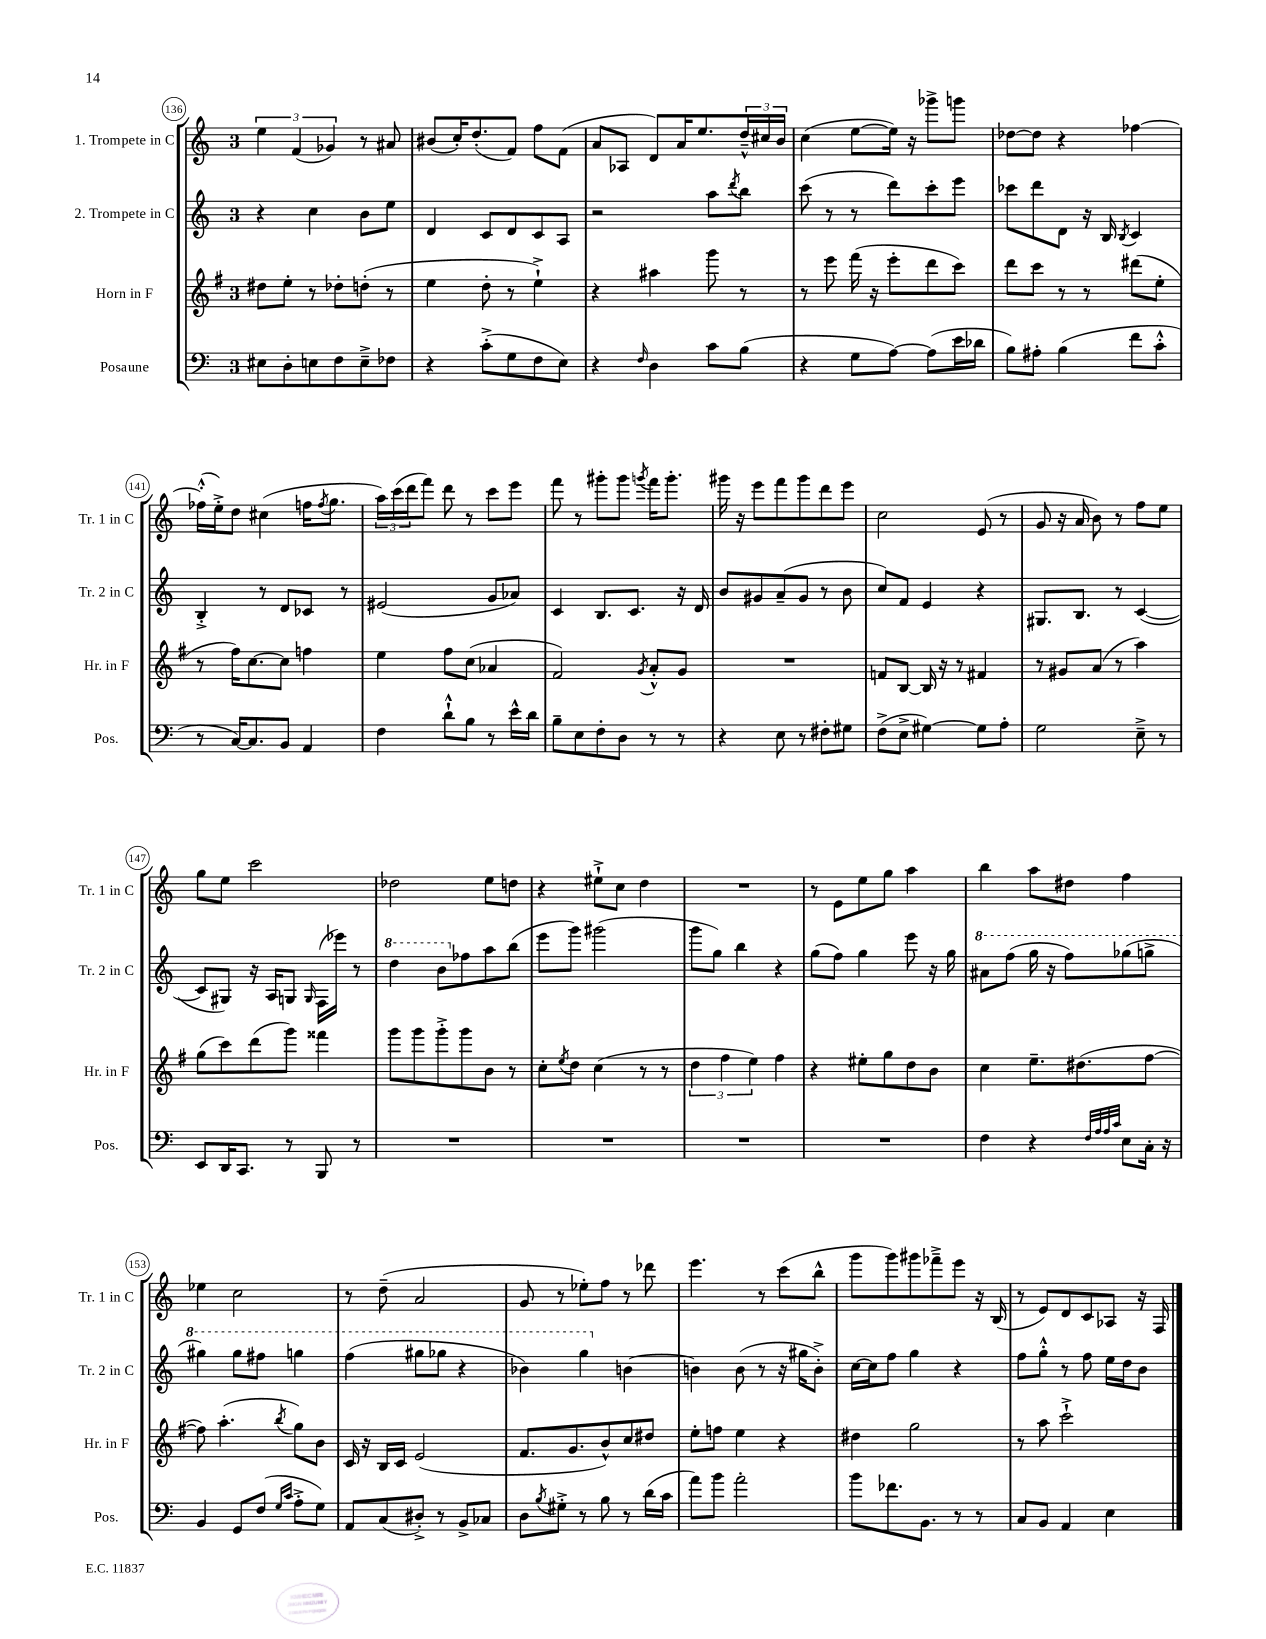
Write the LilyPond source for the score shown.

<<
\new StaffGroup <<
\new Staff = "s0" \with { instrumentName = "1. Trompete in C" shortInstrumentName = "Tr. 1 in C" } {
    \clef treble \key c \major \once \override Staff.TimeSignature.style = #'single-digit \time 3/4
    \tuplet 3/2 { e''4 f'4( ges'4) } r8 ais'8 |
    bis'8( c''16-.) d''8.-.( f'8) f''8 f'8( |
    a'8 aes8 d'8) a'16 e''8. \tuplet 3/2 { d''16---^ cis''16 b'16 } |
    c''4( e''8~ e''16) r16 ges'''8-> g'''8 |
    des''8~ des''8 r4 fes''4~ |
    fes''16-.-^( e''16-.->) d''8 cis''4( f''16 \acciaccatura { f''8 } g''8. |
    \tuplet 3/2 { a''16) c'''16( d'''16 } f'''8) d'''8 r8 c'''8 e'''8 |
    f'''8 r8 gis'''8-. gis'''8 \acciaccatura { g'''8 } f'''16 g'''8.-. |
    gis'''16 r16 e'''8 f'''8 gis'''8 d'''8 e'''8 |
    c''2 e'8( r8 |
    g'8 r16 a'16 b'8) r8 f''8 e''8 |
    g''8 e''8 c'''2 |
    des''2 e''8 d''8 |
    r4 eis''8-!-> c''8 d''4 |
    R2. |
    r8 e'8 e''8 g''8 a''4 |
    b''4 a''8 dis''8 f''4 |
    ees''4 c''2 |
    r8 d''8--( a'2 |
    g'8 r8 ees''8-.) f''8 r8 des'''8 |
    e'''4. r8 c'''8( b''8-^ |
    g'''8 g'''8) gis'''8 fes'''8---> e'''8 r16 b16( |
    r8 e'8) d'8 c'8 aes8 r16 f16 \bar "|." |
}
\new Staff = "s1" \with { instrumentName = "2. Trompete in C" shortInstrumentName = "Tr. 2 in C" } {
    \clef treble \key c \major \once \override Staff.TimeSignature.style = #'single-digit \time 3/4
    r4 c''4 b'8 e''8 |
    d'4 c'8 d'8 c'8 a8 |
    r2 a''8 \acciaccatura { d'''8 } b''8 |
    c'''8( r8 r8 d'''8) c'''8-. e'''8 |
    ces'''8 d'''8 d'8 r16 b16 \acciaccatura { b8 } c'4 |
    b4-.-> r8 d'8 ces'8 r8 |
    eis'2( g'8 aes'8) |
    c'4 b8. c'8. r16 d'16 |
    b'8 gis'8 a'8--( gis'8 r8 b'8 |
    c''8) f'8 e'4 r4 |
    gis8. b8. r8 c'4~( |
    c'8 gis8) r16 a16 g8 \grace { g16 } f16( ees'''16) r8 |
    \ottava #1 d'''4 b''8 \ottava #0 fes''8 a''8 b''8( |
    e'''8 g'''8) gis'''2( |
    g'''8 g''8) b''4 r4 |
    g''8( f''8) g''4 e'''8 r16 g''16 |
    \ottava #1 ais''8 f'''8( g'''16 r16 f'''8) ges'''8( g'''8-> |
    gis'''4) gis'''8 fis'''8 g'''4 |
    f'''4( gis'''8 ges'''8 r4 |
    bes''4) g'''4 \ottava #0 b'!4~ |
    b'!4 b'8( r8 r16 gis''16 b'8-.->) |
    c''16~ c''16 f''8 g''4 r4 |
    f''8 g''8-.-^ r8 f''8 e''16 d''16 b'8 \bar "|." |
}
\new Staff = "s2" \with { instrumentName = "Horn in F" shortInstrumentName = "Hr. in F" } {
    \clef treble \key g \major \once \override Staff.TimeSignature.style = #'single-digit \time 3/4
    dis''8 e''8-. r8 des''8-. d''8-.( r8 |
    e''4 d''8-. r8 e''4-!->) |
    r4 ais''4 g'''8 r8 |
    r8 e'''8 fis'''16( r16 e'''8-. d'''8 c'''8) |
    d'''8 c'''8 r8 r8 dis'''8( e''8-. |
    r8 fis''16) c''8.~ c''8 f''4 |
    e''4 fis''8 c''8( aes'4 |
    fis'2) \acciaccatura { g'8 } a'8-.-^ g'8 |
    R2. |
    f'8 b8~ b16 r16 r8 fis'4 |
    r8 gis'8 a'8( r8 a''4) |
    g''8( c'''8) d'''8( g'''8) fisis'''4 |
    g'''8 g'''8 g'''8-.-> g'''8 b'8 r8 |
    c''8-. \acciaccatura { e''8 } d''8 c''4( r8 r8 |
    \tuplet 3/2 { d''4 fis''4 e''4) } fis''4 |
    r4 eis''8-. g''8 d''8 b'8 |
    c''4 e''8.-- dis''8.( fis''8~ |
    fis''8) a''4.-.( \acciaccatura { b''8 } g''8) b'8 |
    c'16 r16 b16 c'16 e'2( |
    fis'8. g'8. b'8-^) c''8 dis''8 |
    e''8-. f''8 e''4 r4 |
    dis''4 g''2 |
    r8 a''8 c'''2-!-> \bar "|." |
}
\new Staff = "s3" \with { instrumentName = "Posaune" shortInstrumentName = "Pos." } {
    \clef bass \key c \major \once \override Staff.TimeSignature.style = #'single-digit \time 3/4
    eis8 d8-. e8 f8 e8---> fes8 |
    r4 c'8-.->( g8 f8 e8) |
    r4 \grace { f16 } d4 c'8 b8( |
    r4 g8 a8~) a8( e'16 des'16 |
    b8) ais8-. b4( f'8 c'8-.-^ |
    r8 c16~) c8. b,8 a,4 |
    f4 d'8-!-^ b8 r8 e'16-^ d'16 |
    b8-- e8 f8-. d8 r8 r8 |
    r4 e8 r8 fis8-. gis8 |
    f8->( e8-> gis4~) gis8 a8-. |
    g2 e8---> r8 |
    e,8 d,16 c,8. r8 b,,8 r8 |
    R2. |
    R2. |
    R2. |
    R2. |
    f4 r4 \grace { f32 a32 a32 c'32 } e8 c16-. r16 |
    b,4 g,8 f8( \grace { g16 c'16 } a8-.-> g8) |
    a,8 c8( dis8-.->) r8 b,8-> ces8 |
    d8 \acciaccatura { b8 } gis8-.-> r8 b8 r8 d'16( c'16 |
    a'8) b'8 a'2-. |
    b'8 fes'8. b,8. r8 r8 |
    c8 b,8 a,4 e4 \bar "|." |
}
>>
>>
\layout { \context { \Score currentBarNumber = #136 \override BarNumber.stencil = #(make-stencil-circler 0.1 0.3 ly:text-interface::print) } }
